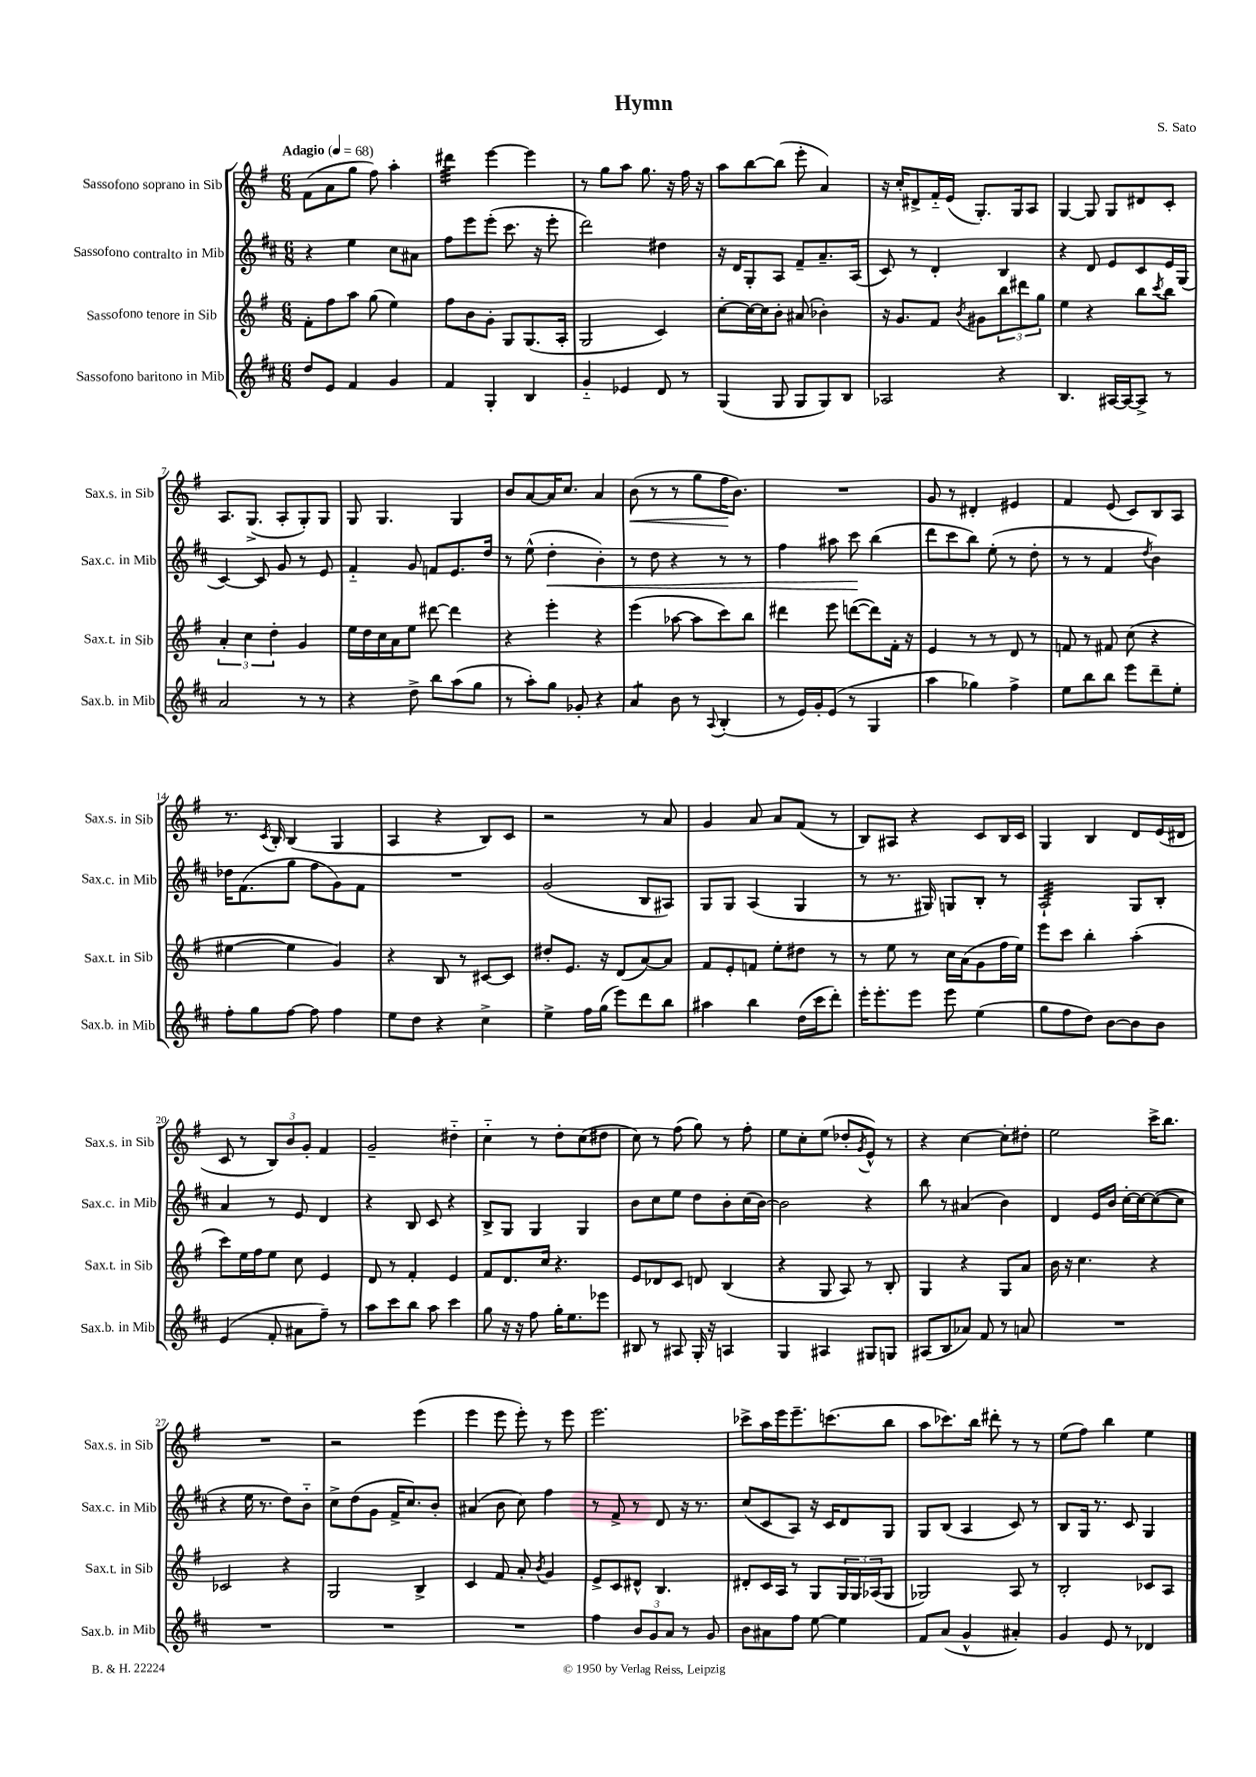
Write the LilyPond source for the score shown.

\header { title = "Hymn" composer = "S. Sato" }
<<
\new StaffGroup <<
\new Staff = "s0" \with { instrumentName = "Sassofono soprano in Sib" shortInstrumentName = "Sax.s. in Sib" } {
    \clef treble \key g \major \numericTimeSignature \time 6/8 \tempo "Adagio" 4 = 68
    fis'8( a'8 g''8 fis''8) a''4-. |
    dis'''4:32 e'''4~ e'''4 |
    r8 g''8 a''8 g''8. r16 fis''16 r16 |
    a''8 b''8~ b''8( e'''8-. a'4) |
    r16 c''16-. dis'8-> fis'16-_ e'16( g8.-.) g16 a8 |
    g4~ g8 g8 dis'8 c'8-. |
    a8. g8.->( a8-. g8-.) g8 |
    g8 g4. g4 |
    b'8 a'8~ a'16 c''8. a'4 |
    b'8\<( r8 r8 g''8 fis''16\! b'8.) |
    R2. |
    g'8 r8 dis'4-. eis'4 |
    fis'4 e'8( c'8) b8 a8 |
    r8. \acciaccatura { c'8 } b16-. b4( g4 |
    a4 r4 b8) c'8 |
    r2 r8 a'8 |
    g'4 a'8 a'8 fis'8( r8 |
    b8) ais8 r4 c'8 b16 c'16 |
    g4 b4 d'8 e'16( dis'16 |
    c'8 r8 \tuplet 3/2 { b8) b'8 g'8-. } fis'4 |
    g'2-- dis''4-_ |
    c''4-_ r8 d''8-. c''8( dis''8 |
    c''8) r8 fis''8( g''8) r8 fis''8-. |
    e''8 c''8-. e''8( des''8-. \acciaccatura { g'8 } e'8-^) r8 |
    r4 c''4~ c''8-. dis''8-. |
    e''2 c'''16-> b''8. |
    R2. |
    r2 e'''4( |
    e'''4 e'''8 e'''8-.) r8 e'''8 |
    e'''2. |
    ces'''8-> a''16 e'''16 e'''8.-- c'''8.( b''8 |
    a''8 ces'''8.) b''16 dis'''8-. r8 r8 |
    e''8( fis''8) b''4 e''4 \bar "|." |
}
\new Staff = "s1" \with { instrumentName = "Sassofono contralto in Mib" shortInstrumentName = "Sax.c. in Mib" } {
    \clef treble \key d \major \numericTimeSignature \time 6/8
    r4 e''4 cis''8 ais'8 |
    fis''8 e'''8 e'''8-.( cis'''8. r16 e'''8-. |
    d'''2) dis''4 |
    r16 d'16 g8-. a8 fis'8-- a'8.-- a16( |
    cis'8) r8 d'4-. b4 |
    r4 d'8 e'8 cis'8 e'16 g16( |
    cis'4~) cis'8 g'8 r8 e'8 |
    fis'4-_ g'8 f'8 e'8. d''16 |
    r8 e''8-^( d''4-.\< b'4-.) |
    r8 d''8 r4 r8 r8 |
    fis''4 ais''8 cis'''8\! b''4( |
    d'''8 cis'''8 b''8) e''8-.( r8 d''8-. |
    r8 r8 fis'4 \acciaccatura { d''8 } b'4) |
    des''16 fis'8.( g''8 fis''8 g'8) fis'8 |
    R2. |
    g'2( b8 ais8) |
    g8 g8 a4( g4 |
    r8 r8. gis16) g8 b8-. r8 |
    a2:32-! g8 b8-. |
    a'4 r8 e'8 d'4 |
    r4 b8 cis'8 r4 |
    b8-> g8 g4 g4 |
    b'8 cis''8 e''8 d''8 b'8-. cis''16( b'16~) |
    b'2 r4 |
    b''8 r8 ais'4( b'4) |
    d'4 e'16 b'16 cis''16~-. cis''16~ cis''8~( cis''8 |
    r4 e''16 r8. d''8) b'8-_ |
    cis''8-> d''8( g'8 fis'16-> cis''8.) b'8-. |
    ais'4( b'8 cis''8) fis''4 |
    r8 fis'8-> r8 d'8 r16 r8. |
    cis''8( cis'8 a8) r16 cis'16 d'8 g8 |
    g8 b8( a4 cis'8) r8 |
    b8 g16 r8. cis'8 g4 \bar "|." |
}
\new Staff = "s2" \with { instrumentName = "Sassofono tenore in Sib" shortInstrumentName = "Sax.t. in Sib" } {
    \clef treble \key g \major \numericTimeSignature \time 6/8
    fis'8-. fis''8 a''8 g''8( e''4) |
    fis''8 b'8 g'8-. g8 g8.( a16-. |
    g2 c'4) |
    c''8~-. c''16~ c''16 b'8-. ais'8( bes'4-.) |
    r16 g'8. fis'8 \acciaccatura { b'8 } gis'8 \tuplet 3/2 { b''8 dis'''8 g''8 } |
    e''4 r4 b''8 \acciaccatura { c'''8 } b''8 |
    \tuplet 3/2 { a'4-. c''4 d''4-. } g'4 |
    e''16 d''16 c''16 a'16 e''8 dis'''8~ dis'''4 |
    r4 e'''4-. r4 |
    e'''4( aes''8~ aes''8 c'''8) b''8 |
    dis'''4 e'''8 d'''8~( d'''8) fis'16-. r16 |
    e'4 r8 r8 d'8 r8 |
    f'8 r8 fis'8 c''8( r4 |
    eis''4~ eis''4 g'4) |
    r4 b8 r8 cis'8~ cis'8 |
    dis''8-. e'8. r16 d'8( a'8~) a'8 |
    fis'8 e'8-. f'8 e''8-. dis''8 r8 |
    r8 e''8 r8 c''16 a'16( g'8 fis''16 e''16) |
    e'''8 c'''8 b''4-. a''4-.( |
    c'''8) e''16 fis''16 e''8 c''8 e'4 |
    d'8 r8 fis'4-. e'4 |
    fis'8 d'8. c''16 r4. |
    e'8 des'8 c'8 d'8 b4( |
    r4 g8 a8) r8 b8-. |
    g4 r4 g8 a'8 |
    b'16 r16 c''4. r4 |
    ces'2 r4 |
    g2 b4-> |
    c'4 fis'8 a'8-. \acciaccatura { b'8 } g'4 |
    e'8-> c'8 dis'8-^ b4. |
    dis'8-. c'16 a16 r8 g8 \tuplet 3/2 { g16 g16 aes16( } g8 |
    ges2) a8 r8 |
    b2-. ces'8 a8 \bar "|." |
}
\new Staff = "s3" \with { instrumentName = "Sassofono baritono in Mib" shortInstrumentName = "Sax.b. in Mib" } {
    \clef treble \key d \major \numericTimeSignature \time 6/8
    d''8 e'8 fis'4 g'4 |
    fis'4 g4-. b4 |
    g'4-_ ees'4 d'8 r8 |
    g4( g8 g8 g8) b8 |
    aes2 r4 |
    b4. ais16~ ais16~ ais8-> r8 |
    a'2 r8 r8 |
    r4 d''8-> b''8 a''8( g''8 |
    r8 a''8-.) g''8 ges'8-. r4 |
    a'4:8 b'8 r8 \appoggiatura { a8 } b4-.( |
    r8 e'16) g'16-. e'8( r8 g4 |
    a''4 ges''4) fis''4-> |
    e''8 b''8 b''8 e'''8 d'''8-- e''8-. |
    fis''8-. g''8 fis''8~ fis''8 fis''4 |
    e''8 d''8 r4 cis''4-> |
    e''4-> fis''16 g''16( e'''8) d'''8 b''8 |
    ais''4 b''4 d''16( cis'''16 d'''8-.) |
    e'''16-. e'''8.-. e'''8 e'''8 e''4( |
    g''8 fis''8 d''8) b'8~ b'8 b'8 |
    e'4( fis'8-. ais'8 fis''8--) r8 |
    a''8 cis'''8 b''8 a''8 cis'''4 |
    g''8 r16 r16 fis''8 g''16-. e''8. ees'''8 |
    bis8 r8 ais8 g16-. r16 a4 |
    g4 ais4 gis8 g8 |
    ais8( b8 aes'8) fis'8 r8 a'8 |
    R2. |
    R2. |
    R2. |
    R2. |
    fis''4 \tuplet 3/2 { b'8 g'8 a'8 } r8 g'8 |
    b'8 ais'8 fis''8 e''8~ e''4 |
    fis'8 a'8( g'4-^ ais'4-.) |
    g'4 e'8 r8 des'4 \bar "|." |
}
>>
>>
